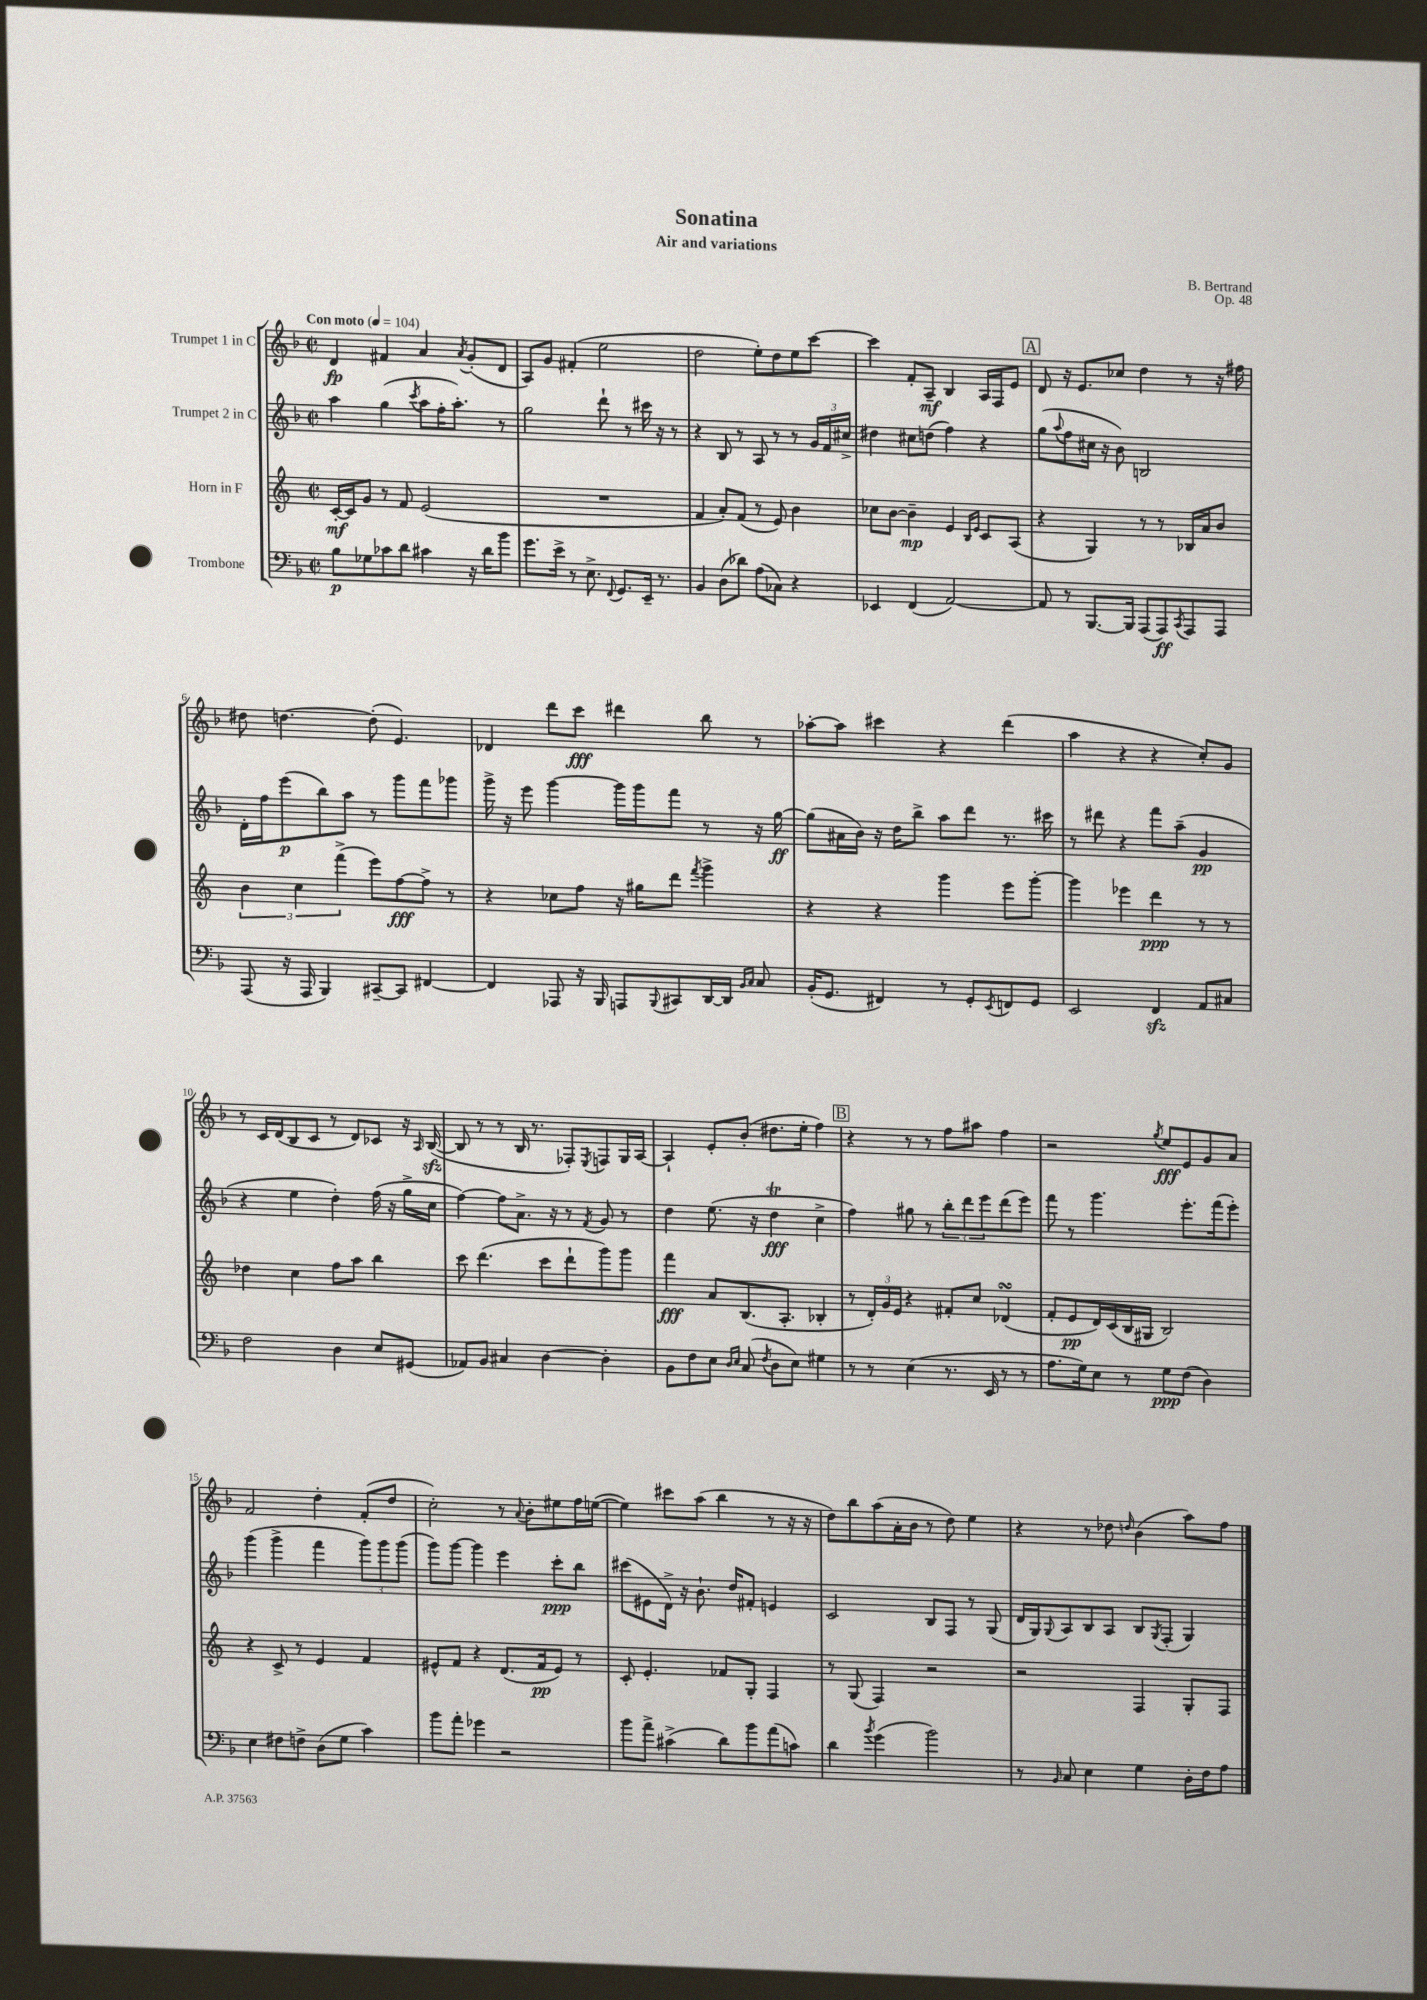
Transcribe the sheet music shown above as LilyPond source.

\header { title = "Sonatina" composer = "B. Bertrand" subtitle = "Air and variations" opus = "Op. 48" }
<<
\new StaffGroup <<
\new Staff = "s0" \with { instrumentName = "Trumpet 1 in C" } {
    \clef treble \key f \major \defaultTimeSignature \time 2/2 \tempo "Con moto" 4 = 104
    d'4\fp fis'4 a'4 \acciaccatura { a'8 } g'8-.( d'8 |
    a8) g'8 fis'4-.( e''2 |
    d''2 e''8-.) d''8 e''8 c'''8~ |
    c'''4 f'8-. a8--\mf bes4 a16 f16 e'8 |
    \mark \markup { \box "A" } d'8 r16 e'8. ces''8 d''4 r8 r16 fis''16 |
    dis''8 d''4.~ d''8-.( e'4.) |
    des'4 d'''8 c'''8\fff dis'''4 bes''8 r8 |
    aes''8~-. aes''8 cis'''4 r4 d'''4( |
    a''4 r4 r4 c''8-.) g'8 |
    r8 c'16 d'16( bes8 c'8 r8 d'8) ces'8 r16 \grace { a16 } bes16~\sfz( |
    bes8 r8 r8 bes16 r8. fes8-.) \acciaccatura { e8 } f8 g16 a16~ |
    a4-! e'8-. bes'8-.( dis''8. e''16-. f''4) |
    \mark \markup { \box "B" } r4 r8 r8 f''8 ais''8 f''4 |
    r2 \acciaccatura { g''8 } e''8\fff e'8 g'8 a'8 |
    f'2 d''4-. f'8-.( d''8 |
    c''2-.) r8 \appoggiatura { a'8 } bes'8-. eis''8 f''16 e''16~( |
    e''4) cis'''8 a''8( bes''4 r8 r16 r16 |
    d''8) bes''8 a''8( a'16-. bes'16 r8 d''8) e''4 |
    r4 r8 des''8 \grace { d''16 } bes'4( a''8) f''8 \bar "|." |
}
\new Staff = "s1" \with { instrumentName = "Trumpet 2 in C" } {
    \clef treble \key f \major \defaultTimeSignature \time 2/2
    a''4 g''4( \acciaccatura { c'''8 } a''8 f''16-. a''8.-.) r8 |
    g''2 d'''8-! r8 cis'''16 r16 r8 |
    r4 bes8 r8 a8 r8 r8 \tuplet 3/2 { g'16 f'16 cis''16-> } |
    dis''4 cis''8 d''8( f''4) r4 |
    \mark \markup { \box "A" } g''8( \appoggiatura { a''8 } f''8 cis''16 r16 bes'8) b2 |
    d'16-. f''16 e'''8\p( bes''8) a''8 r8 g'''8 f'''8 ges'''8 |
    g'''16-> r16 e'''8 g'''4~ g'''16 g'''16 f'''8 r8 r16 g''16~\ff |
    g''8( ais'16 bes'16) r16 d''16 bes''8-> a''8 d'''8 r8. cis'''16 |
    r8 dis'''8 r4 f'''8 a''8--( g'4\pp |
    r4 e''4 d''4-.) f''16( r16 g''16-> c''16 |
    f''4~) f''8 a'8.-> r16 r8 \acciaccatura { f'8 } g'8 r8 |
    d''4 e''8.( r16 d''4\trill\fff c''4-> |
    \mark \markup { \box "B" } f''4) gis''8 r8 \tuplet 3/2 { bes''8-. d'''8 e'''8 } d'''8( e'''8) |
    f'''8 r8 g'''4. e'''8.-. f'''16( e'''8-.) |
    g'''4( g'''4-> f'''4 \tuplet 3/2 { g'''8) g'''8 g'''8( } |
    g'''8) g'''8~ g'''4 e'''4 c'''8-.\ppp bes''8 |
    cis'''8( eis'8 d'16->) r16 bes'8.-! d''16 fis'8-. e'4 |
    c'2 bes8 f8 r8 g8( |
    d'16 g16) \appoggiatura { g8 } a8 bes8 a8 bes8 \acciaccatura { g8 } f8-.( g4) \bar "|." |
}
\new Staff = "s2" \with { instrumentName = "Horn in F" } {
    \clef treble \key c \major \defaultTimeSignature \time 2/2
    c'16~-.\mf c'16 g'8 r8 f'8 e'2( |
    R1 |
    f'4 a'8-.) f'8( r8 e'8) b'4 |
    ces''8 b'8~ b'4--\mp e'4 \grace { b16 e'16 } c'8 a8( |
    \mark \markup { \box "A" } r4 g4) r8 r8 bes16 a'16 b'8 |
    \tuplet 3/2 { b'4 c''4 f'''4->( } e'''8) f''8~\fff f''8-> r8 |
    r4 ces''8 f''8 r16 gis''16 d'''8 \acciaccatura { f'''8 } g'''4-> |
    r4 r4 g'''4 e'''8 g'''8~-. |
    g'''4 ees'''4 d'''4\ppp r8 r8 |
    des''4 c''4 f''8 a''8 b''4 |
    c'''8 d'''4.( c'''8 d'''8-! g'''8) g'''8 |
    f'''4\fff a'8 b8.( a8.-. bes4-. |
    \mark \markup { \box "B" } r8 \tuplet 3/2 { d'16-.) g'16 e'16 } r4 fis'8-. c''8 des'4\turn( |
    f'8-. e'8\pp d'16) c'16( b16 gis16 b2) |
    r4 c'8-> r8 e'4 f'4 |
    eis'8-^ f'8 r4 d'8.( f'16\pp eis'8) r8 |
    c'8-. e'4.-. fes'8 g8-. f4 |
    r8 g8( f4) r2 |
    r2 f4 g8-. f8 \bar "|." |
}
\new Staff = "s3" \with { instrumentName = "Trombone" } {
    \clef bass \key f \major \defaultTimeSignature \time 2/2
    bes8\p ges8 ces'8 d'8 cis'4 r16 d'16 bes'8 |
    g'8. e'16-> r8 e8.-> \appoggiatura { f,8 } g,8. e,16-- r8. |
    bes,4 d8( des'8) a8( ces8) r4 |
    ees,4 f,4( a,2~) |
    \mark \markup { \box "A" } a,8 r8 bes,,8.~ bes,,16 a,,8( a,,8\ff) \acciaccatura { c,8 } a,,8 a,,8 |
    a,,8( r16 a,,16 bes,,4) cis,8~-- cis,8 fis,4~ |
    fis,4 aes,,8 r16 bes,,16 a,,8 \appoggiatura { bes,,8 } cis,8 d,16~ d,16 \grace { bes,16 c16 } c8 |
    bes,16-.( g,8. fis,4) r8 g,8-. \acciaccatura { e,8 } f,8 g,8 |
    e,2 f,4\sfz a,8 cis8 |
    f2 d4 e8 gis,8( |
    aes,8) bes,8 cis4 d4~ d4-. |
    bes,8 f8 e8 \grace { d16 e16 } c8( \acciaccatura { f8 } d8 e8) gis4 |
    \mark \markup { \box "B" } r8 r8 e4( r8. e,16 r8 r8 |
    a8. g16) e8 r8 g8\ppp f8( d4) |
    e4 fis8 f8-> d8( g8 c'4) |
    bes'8 a'8-. ges'4 r2 |
    bes'8 a'8-> cis'4->( d'8) bes'8 a'8( c'8) |
    d'4 \acciaccatura { bes'8 } g'4( bes'2) |
    r8 \grace { bes,16 } c8 e4 g4 d16-. f16 a8 \bar "|." |
}
>>
>>
